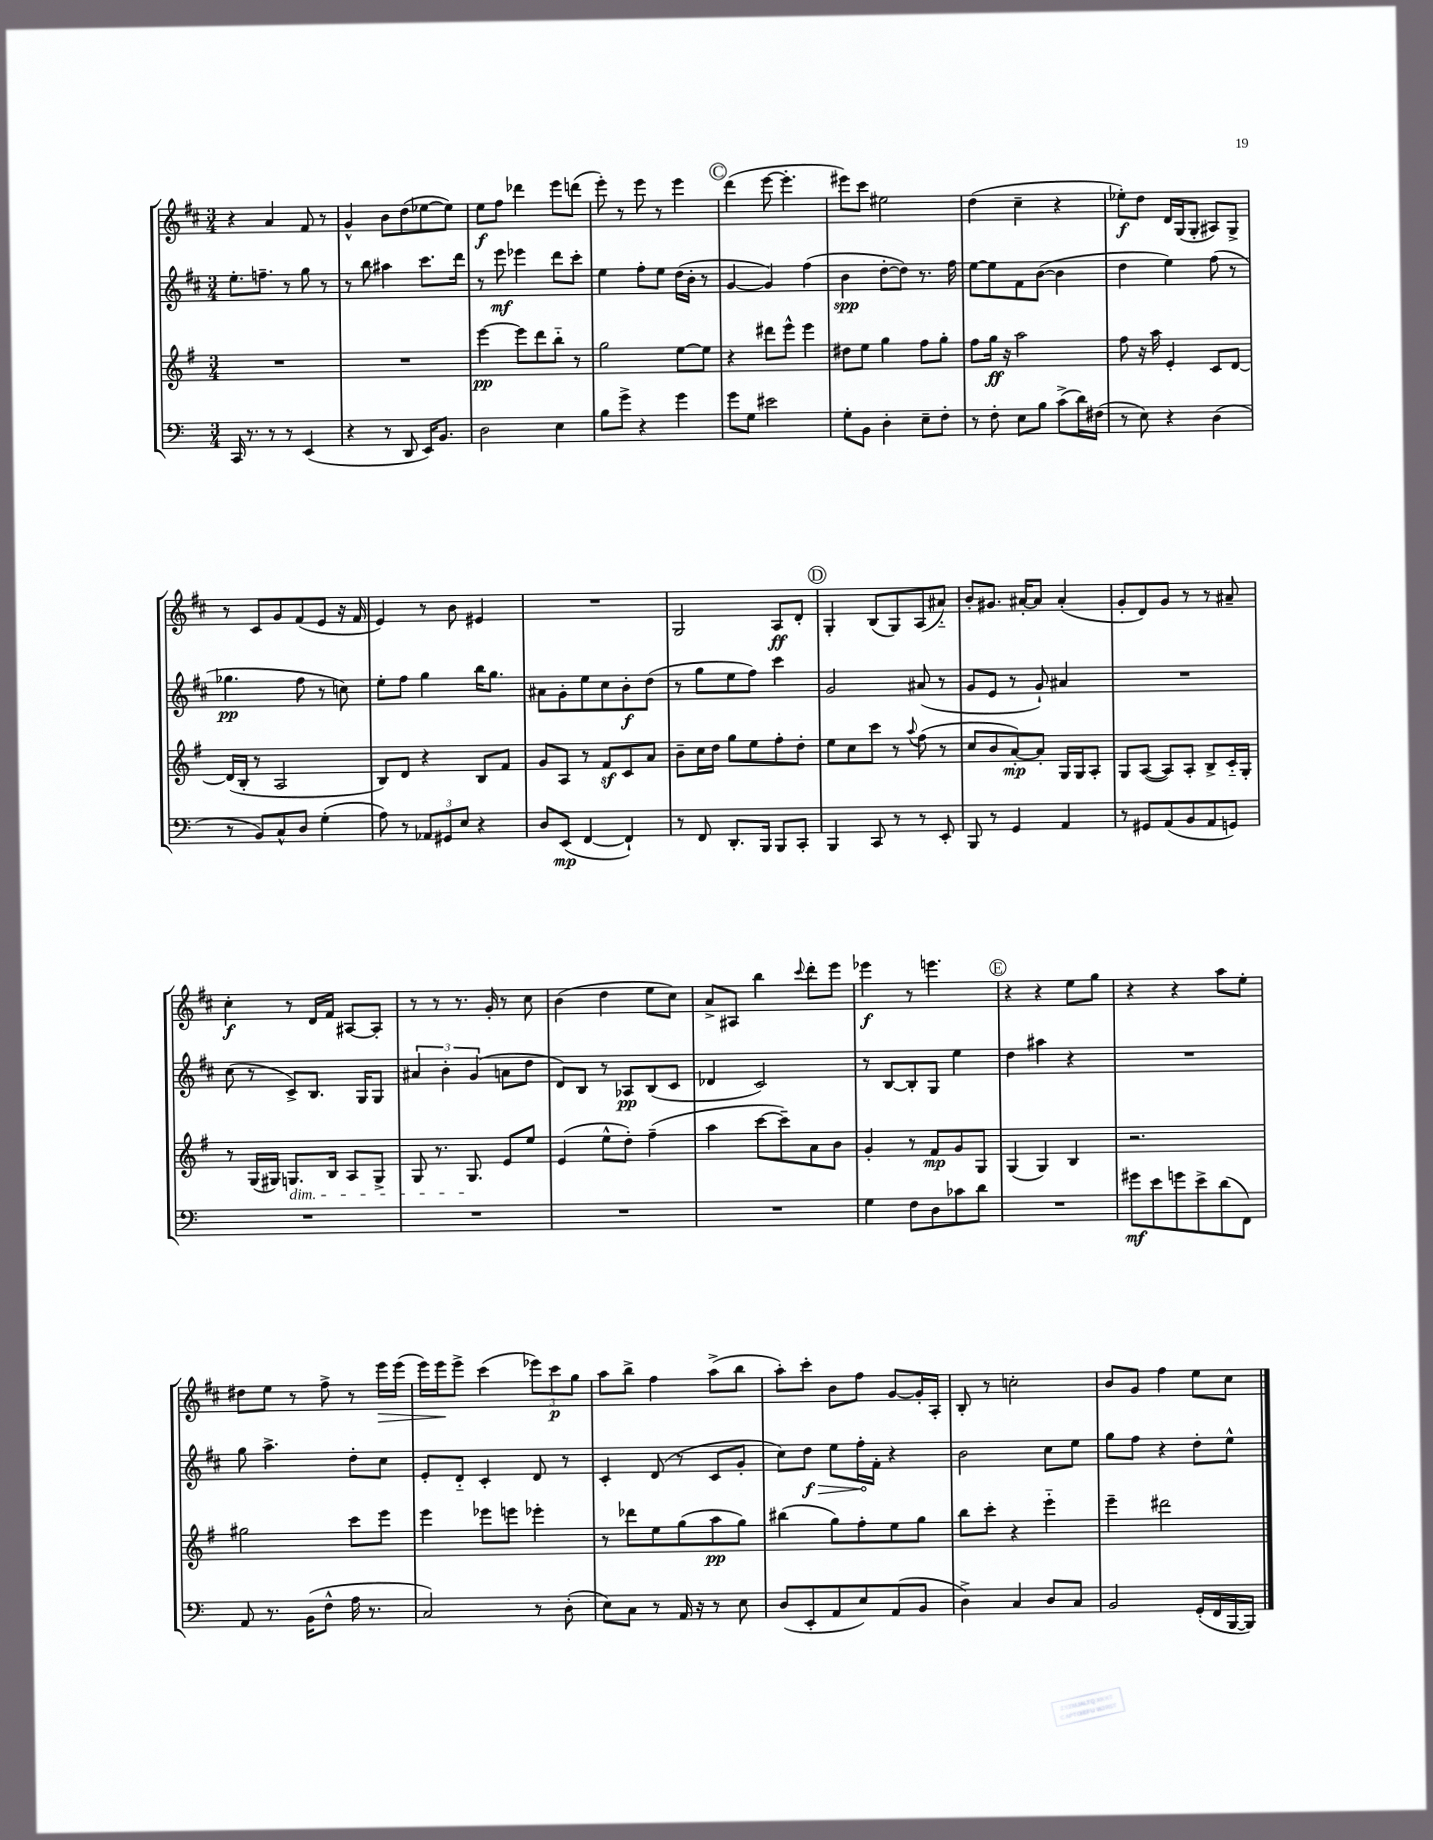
<<
\new StaffGroup <<
\new Staff = "s0" {
    \clef treble \key d \major \numericTimeSignature \time 3/4
    r4 a'4 fis'8 r8 |
    g'4-^ b'8 d''8( ees''8~ ees''8) |
    e''8\f fis''8 des'''4 e'''8 d'''8( |
    e'''8-.) r8 e'''8 r8 e'''4 |
    \mark \markup { \circle "C" } d'''4( e'''8~ e'''4.-. |
    eis'''8) cis'''8 eis''2 |
    d''4( cis''4-- r4 |
    ees''8-.\f) d''8 d'16 g16( g8-. ais8) g8-> |
    r8 cis'8 g'8 fis'8( e'8 r16 fis'16 |
    e'4) r8 b'8 eis'4 |
    R2. |
    g2 a8\ff d'8-. |
    \mark \markup { \circle "D" } g4-. b8( g8) a8( ais'8-_) |
    b'8-. gis'8. ais'16~-. ais'8 ais'4-.( |
    g'8-. d'8) g'8 r8 r8 ais'8-- |
    cis''4-.\f r8 d'16 fis'16 ais8~ ais8-. |
    r8 r8 r8. g'16-. r8 cis''8 |
    b'4( d''4 e''8 cis''8) |
    a'8-> ais8 b''4 \appoggiatura { cis'''8 } d'''8-. e'''8 |
    ees'''4\f r8 e'''4. |
    \mark \markup { \circle "E" } r4 r4 e''8 g''8 |
    r4 r4 a''8 e''8-. |
    dis''8 e''8 r8 fis''8-> r8 e'''16\> e'''16( |
    e'''16) e'''16\! e'''8-> cis'''4( \tuplet 3/2 { ees'''8) cis'''8\p g''8 } |
    a''8 b''8-> fis''4 a''8->( b''8 |
    a''8-.) cis'''8-. b'8 fis''8 g'8~ g'16-. a16-. |
    b8-. r8 c''2-. |
    b'8 g'8 fis''4 e''8 cis''8 \bar "|." |
}
\new Staff = "s1" {
    \clef treble \key d \major \numericTimeSignature \time 3/4
    e''8.-. f''8.-- r8 g''8 r8 |
    r8 b''8 ais''4 cis'''8. d'''16 |
    r8 e'''8\mf ees'''4 d'''8 cis'''8-. |
    e''4 fis''8-. e''8 d''16( b'16-. r8 |
    \mark \markup { \circle "C" } g'4~ g'4) fis''4( |
    b'4\spp d''8~-. d''8) r8. fis''16 |
    e''8~ e''8 fis'8 b'8~( b'4 |
    d''4 e''4) fis''8( r8 |
    ges''4.\pp fis''8 r8 c''8) |
    e''8-. fis''8 g''4 b''16 g''8. |
    ais'8 g'8-. e''8 cis''8 b'8-.\f d''8( |
    r8 g''8 e''8 fis''8) cis'''4 |
    \mark \markup { \circle "D" } g'2 ais'8( r8 |
    g'8 e'8 r8 g'8-!) ais'4 |
    R2. |
    cis''8( r8 cis'8->) b8. g16 g8 |
    \tuplet 3/2 { ais'4 b'4-. g'4( } a'8 d''8 |
    d'8) b8 r8 aes8\pp b8( cis'8 |
    des'4 cis'2) |
    r8 b8~ b8-. g8 e''4 |
    \mark \markup { \circle "E" } d''4 ais''4 r4 |
    R2. |
    g''8 a''4.-> d''8-. cis''8 |
    e'8-. d'8-_ cis'4-. d'8 r8 |
    cis'4-. d'8( r8 cis'8 g'8-. |
    cis''8) \once \override Hairpin.circled-tip = ##t d''8\f\> e''8 fis''16-.\! fis'16-. r4 |
    b'2 cis''8 e''8 |
    g''8 fis''8 r4 d''8-. e''8-^ \bar "|." |
}
\new Staff = "s2" {
    \clef treble \key g \major \numericTimeSignature \time 3/4
    R2. |
    R2. |
    e'''4~\pp e'''8 d'''8 b''8-_ r8 |
    g''2 e''8~ e''8 |
    \mark \markup { \circle "C" } r4 dis'''8 e'''8-^ e'''4 |
    dis''8 e''8 g''4 fis''8 g''8-. |
    fis''8 g''16\ff r16 a''2 |
    fis''8 r16 a''16 e'4-. c'8 d'8~ |
    d'16( b16-. r8 a2 |
    b8) d'8 r4 b8 fis'8 |
    g'8 a8 r8 fis'8\sf c'8 a'8 |
    b'8-- c''16 d''16 g''8 e''8 fis''8-. d''8-. |
    \mark \markup { \circle "D" } e''8 c''8 c'''8 r8 \appoggiatura { a''8 } fis''8( r8 |
    c''8 b'8 a'8~-.\mp) a'8-. g16 g16 a8-. |
    g8 a8~( a8) a8-. b8-> c'16-_ g16-. |
    r8 g16( gis16) g8.\dim b16 a8 g8-> |
    g8 r8. g8.\! e'8 e''8 |
    e'4( e''8-^ d''8-.) fis''4--( |
    a''4 c'''8~ c'''8--) a'8 b'8 |
    g'4-. r8 fis'8\mp g'8 g8 |
    \mark \markup { \circle "E" } g4( g4) b4 |
    r2. |
    gis''2 c'''8 e'''8 |
    e'''4 ees'''8 e'''8 ees'''4-. |
    r8 des'''8 e''8 g''8( a''8\pp g''8) |
    bis''4( g''8) fis''8-. e''8 g''8 |
    b''8 c'''8-. r4 e'''4-_ |
    e'''4-- dis'''2 \bar "|." |
}
\new Staff = "s3" {
    \clef bass \key c \major \numericTimeSignature \time 3/4
    c,16 r8. r8 r8 e,4( |
    r4 r8 d,8 e,16) b,8. |
    d2 e4 |
    b8 g'8-> r4 g'4 |
    \mark \markup { \circle "C" } g'8 g8 eis'2 |
    g8-. b,8 d4-. e8-- f8-. |
    r8 f8-. e8 b8 c'8->( d'16) fis16( |
    r8 e8) r4 d4( |
    r8 b,8) c8-^ d8 g4-.( |
    a8) r8 \tuplet 3/2 { aes,8 gis,8 e8 } r4 |
    d8 e,8\mp( f,4~ f,4-!) |
    r8 f,8 d,8.-. b,,16 b,,8 c,8-. |
    \mark \markup { \circle "D" } b,,4 c,8 r8 r8 e,8-. |
    b,,8 r8 g,4 a,4 |
    r8 gis,8 a,8( b,8 a,8 g,8) |
    R2. |
    R2. |
    R2. |
    R2. |
    g4 f8 d8 ces'8 d'8 |
    \mark \markup { \circle "E" } R2. |
    gis'8\mf e'8 g'8 e'8-> d'8( f,8) |
    a,8 r8. b,16( f8-^ a16 r8. |
    c2) r8 d8-.( |
    e8) c8 r8 a,16 r16 r8 e8 |
    d8( e,8-. a,8 e8) a,8( b,8 |
    d4->) c4 d8 c8 |
    b,2 g,16-.( f,16 b,,16~ b,,16) \bar "|." |
}
>>
>>
\layout { \context { \Score \remove "Bar_number_engraver" } }
